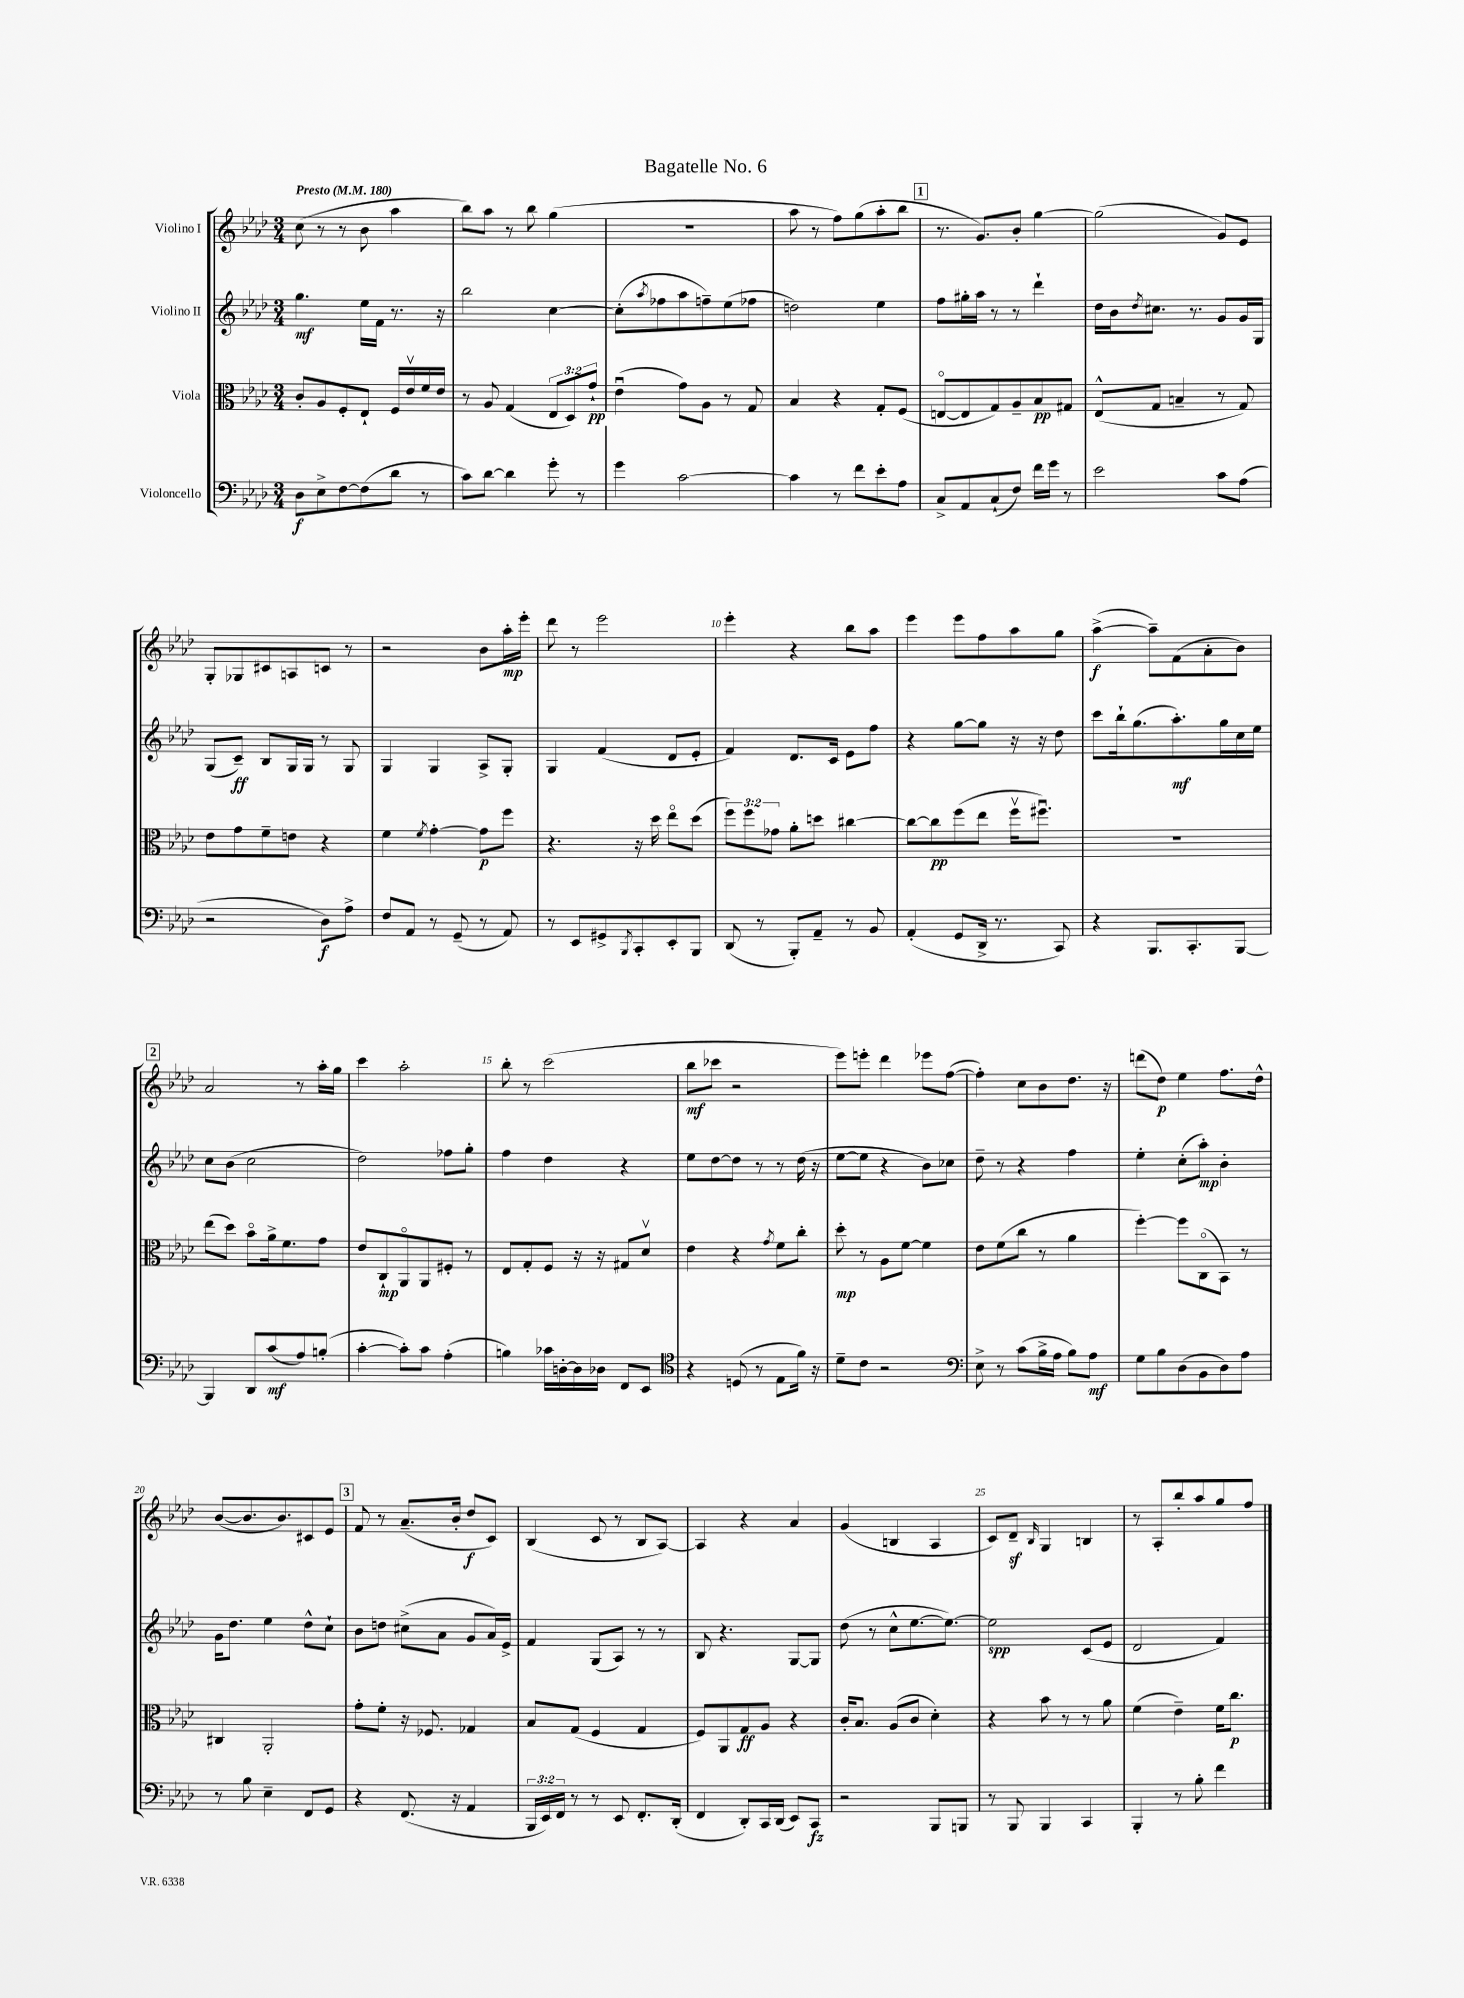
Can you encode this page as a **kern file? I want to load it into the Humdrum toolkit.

**kern	**dynam	**kern	**dynam	**kern	**dynam	**kern	**dynam
*part4	*part4	*part3	*part3	*part2	*part2	*part1	*part1
*staff4	*staff4	*staff3	*staff3	*staff2	*staff2	*staff1	*staff1
*I"Violoncello	*	*I"Viola	*	*I"Violino II	*	*I"Violino I	*
*clefF4	*	*clefC3	*	*clefG2	*	*clefG2	*
*k[b-e-a-d-]	*	*k[b-e-a-d-]	*	*k[b-e-a-d-]	*	*k[b-e-a-d-]	*
*M3/4	*	*M3/4	*	*M3/4	*	*M3/4	*
*MM180	*	*MM180	*	*MM180	*	*MM180	*
=1	=1	=1	=1	=1	=1	=1	=1
!	!	!	!	!	!	!LO:TX:a:B:t=Presto	!
8D-\L	f	8c'/L	.	4.gg\	mf	(8cc\	.
8E-^\	.	8A-/	.	.	.	8r	.
[8F\	.	8F'/	.	.	.	8r	.
(8F\]	.	8E-`/J	.	16ee-\LL	.	8b-\	.
.	.	.	.	16f\JJ	.	.	.
8d-\J	.	16F/LL	.	8.r	.	4aa-\	.
.	.	16e-v/	.	.	.	.	.
8r	.	16f/	.	.	.	.	.
.	.	16e-/JJ	.	16r	.	.	.
=2	=2	=2	=2	=2	=2	=2	=2
8c\L)	.	8r	.	2bb-\	.	8bb-\L)	.
[8d-\J	.	8A-/	.	.	.	8aa-\J	.
4d-\]	.	(4G/	.	.	.	8r	.
.	.	.	.	.	.	8bb-\	.
8g'\	.	12E-/L	.	[4cc\	.	(4gg\	.
.	.	12D-/)	.	.	.	.	.
8r	.	.	.	.	.	.	.
.	.	12g`/J	pp	.	.	.	.
=3	=3	=3	=3	=3	=3	=3	=3
4g\	.	(4e-u\	.	(8cc'\L]	.	2.r	.
.	.	.	.	8qaa-/	.	.	.
.	.	.	.	8ff-X\	.	.	.
[2c\	.	8g\L)	.	8aa-\	.	.	.
.	.	8A-\J	.	8ffn~\)	.	.	.
.	.	8r	.	(8ee-\	.	.	.
.	.	8G/	.	8ff-X\J	.	.	.
=4	=4	=4	=4	=4	=4	=4	=4
4c\]	.	4B-/	.	2ddn\)	.	8aa-\	.
.	.	.	.	.	.	8r	.
8r	.	4r	.	.	.	8ff\L)	.
8f\L	.	.	.	.	.	(8gg\	.
8e-'\	.	8G'/L	.	4ee-\	.	8aa-'\	.
8A-\J	.	(8F/J	.	.	.	8bb-\J	.
!!LO:REH:place=s1:t=1
=5	=5	=5	=5	=5	=5	=5	=5
8C^/L	.	[8En/L	.	8ff\L	.	8.r	.
8AA-/	.	8E/]	.	16gg#X'\L	.	.	.
.	.	.	.	16aa-\JJ	.	8.g/L)	.
(8C`/	.	8G/)	.	8r	.	.	.
8F/J)	.	8A-~/	.	8r	.	8b-'/J	.
16f\LL	.	8B-/	pp	4ddd-`\	.	[4gg\	.
16g\JJ	.	.	.	.	.	.	.
8r	.	8G#X/J	.	.	.	.	.
=6	=6	=6	=6	=6	=6	=6	=6
2e-\	.	(8E-^^/L	.	16dd-\LL	.	(2gg\]	.
.	.	.	.	16b-\J	.	.	.
.	.	.	.	8qdd-/	.	.	.
.	.	8G/J	.	8.cc#X\J	.	.	.
.	.	4Bn~/	.	.	.	.	.
.	.	.	.	8.r	.	.	.
8c\L	.	8r	.	8g/L	.	8g/L)	.
(8A-\J	.	8G/)	.	16g/L	.	8e-/J	.
.	.	.	.	16G/JJ	.	.	.
!!LO:LB:g=z
=7	=7	=7	=7	=7	=7	=7	=7
2r	.	8e-\L	.	(8G/L	.	8G'/L	.
.	.	8g\	.	8c~/J)	ff	8G-X/	.
.	.	8f~\	.	8B-/L	.	8c#X/	.
.	.	8en\J	.	16G/L	.	8An/	.
.	.	.	.	16G/JJ	.	.	.
8D-\L)	f	4r	.	8r	.	8cn/J	.
8A-^\J	.	.	.	8G/	.	8r	.
=8	=8	=8	=8	=8	=8	=8	=8
8F/L	.	4f\	.	4G/	.	2r	.
8AA-/J	.	.	.	.	.	.	.
.	.	8qf/	.	.	.	.	.
8r	.	[4g'\	.	4G/	.	.	.
(8GG~/	.	.	.	.	.	.	.
8r	.	8g\L]	p	8A-^/L	.	8b-\L	.
8AA-/)	.	8ff\J	.	8G'/J	.	16aa-'\L	mp
.	.	.	.	.	.	16eee-'\JJ	.
=9	=9	=9	=9	=9	=9	=9	=9
8r	.	4.r	.	4G/	.	8ddd-\	.
8EE-/L	.	.	.	.	.	8r	.
8GG#X^/	.	.	.	(4f/	.	2eee-\	.
8qBBB-/	.	.	.	.	.	.	.
8CC'/	.	16r	.	.	.	.	.
.	.	16dd-\	.	.	.	.	.
8EE-'/	.	8ee-\L	.	8d-/L	.	.	.
8BBB-/J	.	(8dd-\J	.	8e-'/J	.	.	.
=10	=10	=10	=10	=10	=10	=10	=10
(8DD-/	.	12ff\L)	.	4f/)	.	4eee-'\	.
.	.	12ff\	.	.	.	.	.
8r	.	.	.	.	.	.	.
.	.	12g-X\J	.	.	.	.	.
8BBB-'/L)	.	8a-'\L	.	8.d-/L	.	4r	.
8AA-~/J	.	8ddn\J	.	.	.	.	.
.	.	.	.	16c/Jk	.	.	.
8r	.	[4cc#X\	.	8e-\L	.	8bb-\L	.
8BB-/	.	.	.	8ff\J	.	8aa-\J	.
=11	=11	=11	=11	=11	=11	=11	=11
(4AA-'/	.	8cc#\L_	.	4r	.	4eee-\	.
.	.	8cc#\]	pp	.	.	.	.
8GG/L	.	(8ff\	.	[8gg\L	.	8eee-\L	.
16DD-^/Jk	.	8ee-\J	.	8gg\J]	.	8ff\	.
8.r	.	.	.	.	.	.	.
.	.	16ffv\KL	.	16r	.	8aa-\	.
.	.	8.ff#Xu\J)	.	16r	.	.	.
8CC/)	.	.	.	8dd-\	.	8gg\J	.
=12	=12	=12	=12	=12	=12	=12	=12
4r	.	2.r	.	8ccc\L	.	([4aa-^\	f
.	.	.	.	16bb-`\k	.	.	.
.	.	.	.	(8.gg\	.	.	.
8.BBB-/L	.	.	.	.	.	8aa-~\L])	.
.	.	.	.	8.aa-'\)	mf	(8f\	.
8.CC'/	.	.	.	.	.	.	.
.	.	.	.	.	.	8a-'\	.
.	.	.	.	16gg\L	.	.	.
[8BBB-/J	.	.	.	16cc\	.	8b-\J)	.
.	.	.	.	16ee-\JJ	.	.	.
!!LO:LB:g=z
!!LO:REH:place=s1:t=2
=13	=13	=13	=13	=13	=13	=13	=13
4BBB-/]	.	(8ee-\L	.	8cc\L	.	2a-/	.
.	.	8dd-\J)	.	(8b-\J	.	.	.
8DD-/L	.	8b-\L	.	2cc\	.	.	.
(8c/	mf	16a-^\k	.	.	.	.	.
.	.	8.f\	.	.	.	.	.
8A-/)	.	.	.	.	.	8r	.
(8Bn'/J	.	8g\J	.	.	.	16aa-'\LL	.
.	.	.	.	.	.	16gg\JJ	.
=14	=14	=14	=14	=14	=14	=14	=14
[4c'\	.	8e-/L	.	2dd-\)	.	4ccc\	.
.	.	8C`/	mp	.	.	.	.
8c'\L])	.	8AA-/	.	.	.	2aa-'\	.
8c\J	.	8AA-/	.	.	.	.	.
(4A-'\	.	8F#X'/J	.	8ff-X\L	.	.	.
.	.	8r	.	8gg'\J	.	.	.
=15	=15	=15	=15	=15	=15	=15	=15
4Bn\)	.	8E-/L	.	4ff\	.	8bb-'\	.
.	.	8G'/	.	.	.	8r	.
16c-X\LL	.	8F/J	.	4dd-\	.	(2ccc\	.
[16Dn'\	.	.	.	.	.	.	.
16D\]	.	16r	.	.	.	.	.
16D-X\JJ	.	16r	.	.	.	.	.
8FF/L	.	8G#X/L	.	4r	.	.	.
8EE-/J	.	8d-v/J	.	.	.	.	.
=16	=16	=16	=16	=16	=16	=16	=16
*clefC4	*	*	*	*	*	*	*
4r	.	4e-\	.	8ee-\L	.	8bb-\L	mf
.	.	.	.	[8dd-\	.	8ccc-X\J	.
(8Dn/	.	4r	.	8dd-\J]	.	2r	.
8r	.	.	.	8r	.	.	.
.	.	8qg/	.	.	.	.	.
8E-\L	.	8f\L	.	8r	.	.	.
16f\Jk)	.	8cc'\J	.	(16dd-\	.	.	.
16r	.	.	.	16r	.	.	.
=17	=17	=17	=17	=17	=17	=17	=17
8d-~\L	.	8dd-'\	mp	[8ee-\L	.	8eee-\L)	.
8c\J	.	8r	.	8ee-\J]	.	8eeen'\J	.
2r	.	8A-\L	.	4r	.	4ddd-\	.
.	.	[8f\J	.	.	.	.	.
.	.	4f\]	.	8b-\L)	.	8eee-X\L	.
.	.	.	.	8cc-X\J	.	([8ff\J	.
=18	=18	=18	=18	=18	=18	=18	=18
*clefF4	*	*	*	*	*	*	*
8E-^\	.	8e-\L	.	8dd-~\	.	4ff'\])	.
8r	.	(8f\	.	8r	.	.	.
(8c\L	.	8cc\J	.	4r	.	8cc\L	.
16B-^\L	.	8r	.	.	.	8b-\	.
16A-\JJ	.	.	.	.	.	.	.
8B-\L)	.	4a-\	.	4ff\	.	8.dd-\J	.
8A-\J	mf	.	.	.	.	.	.
.	.	.	.	.	.	16r	.
=19	=19	=19	=19	=19	=19	=19	=19
8G\L	.	[4ff'\)	.	4ee-'\	.	(8dddn\L	.
8B-\	.	.	.	.	.	8dd-\J)	p
(8D-\	.	8ff\L]	.	(8cc'\L	.	4ee-\	.
8BB-\	.	(8C\	.	8aa-'\J)	mp	.	.
8D-\)	.	8BB-\J)	.	4b-'\	.	8.ff\L	.
8A-\J	.	8r	.	.	.	.	.
.	.	.	.	.	.	16dd-^^\Jk	.
!!LO:LB:g=z
=20	=20	=20	=20	=20	=20	=20	=20
8r	.	4C#X/	.	16g\KL	.	([8b-/L	.
.	.	.	.	8.dd-\J	.	.	.
8B-\	.	.	.	.	.	8.b-/]	.
4E-~\	.	2AA-'/	.	4ee-\	.	.	.
.	.	.	.	.	.	8.b-/)	.
8FF/L	.	.	.	8dd-^^\L	.	8c#X/	.
8GG/J	.	.	.	8cc`\J	.	8e-/J	.
!!LO:REH:place=s1:t=3
=21	=21	=21	=21	=21	=21	=21	=21
4r	.	8g'\L	.	8b-\L	.	8f/	.
.	.	8f'\J	.	8ddn\J	.	8r	.
(8.FF/	.	16r	.	(8cc#X^\L	.	(8.a-~/L	.
.	.	8.F-X/	.	.	.	.	.
.	.	.	.	8a-\J	.	.	.
16r	.	.	.	.	.	16b-'/Jk	.
4AA-/	.	4G-X/	.	8g/L	.	8dd-/L	f
.	.	.	.	16a-/L)	.	8c/J)	.
.	.	.	.	16e-^/JJ	.	.	.
=22	=22	=22	=22	=22	=22	=22	=22
24BBB-/LL	.	8B-/L	.	4f/	.	(4B-/	.
24EE-/)	.	.	.	.	.	.	.
24FF/JJ	.	.	.	.	.	.	.
8r	.	(8G/J	.	.	.	.	.
8r	.	4F/	.	(8G/L	.	8c/	.
8EE-/	.	.	.	8A-/J)	.	8r	.
8.FF'/L	.	4G/	.	8r	.	8B-/L	.
.	.	.	.	8r	.	[8A-/J)	.
(16DD-'/Jk	.	.	.	.	.	.	.
=23	=23	=23	=23	=23	=23	=23	=23
4FF/	.	8F/L)	.	8B-/	.	4A-/]	.
.	.	8AA-/	.	4.r	.	.	.
8DD-'/L)	.	8G/	ff	.	.	4r	.
16CC/L	.	8A-/J	.	.	.	.	.
(16DD-/JJ	.	.	.	.	.	.	.
8EE-/L)	.	4r	.	[8G/L	.	4a-/	.
8CC/J	fz	.	.	8G/J]	.	.	.
=24	=24	=24	=24	=24	=24	=24	=24
2r	.	16c'/KL	.	(8dd-\	.	(4g/	.
.	.	8.B-/J	.	.	.	.	.
.	.	.	.	8r	.	.	.
.	.	(8A-/L	.	8cc^^\L	.	4Bn/	.
.	.	8c/J	.	[8.ee-\	.	.	.
8BBB-/L	.	4d-'\)	.	.	.	4A-/	.
.	.	.	.	8.ee-\J_)	.	.	.
8BBBn/J	.	.	.	.	.	.	.
=25	=25	=25	=25	=25	=25	=25	=25
8r	.	4r	.	2ee-\]	spp	8c/L)	.
8BBB-/	.	.	.	.	.	8d-z~/J	.
.	.	.	.	.	.	16qqB-/	.
4BBB-/	.	8b-\	.	.	.	4G/	.
.	.	8r	.	.	.	.	.
4CC/	.	8r	.	(8c/L	.	4Bn/	.
.	.	8a-\	.	8e-/J	.	.	.
=26	=26	=26	=26	=26	=26	=26	=26
4BBB-'/	.	(4f\	.	2d-/	.	8r	.
.	.	.	.	.	.	8A-'/L	.
8r	.	4e-~\)	.	.	.	8bb-'/	.
8B-'\	.	.	.	.	.	8aa-/	.
4f\	.	16f\KL	.	4f/)	.	8gg/	.
.	.	8.cc\J	p	.	.	.	.
.	.	.	.	.	.	8ff/J	.
==	==	==	==	==	==	==	==
*-	*-	*-	*-	*-	*-	*-	*-
